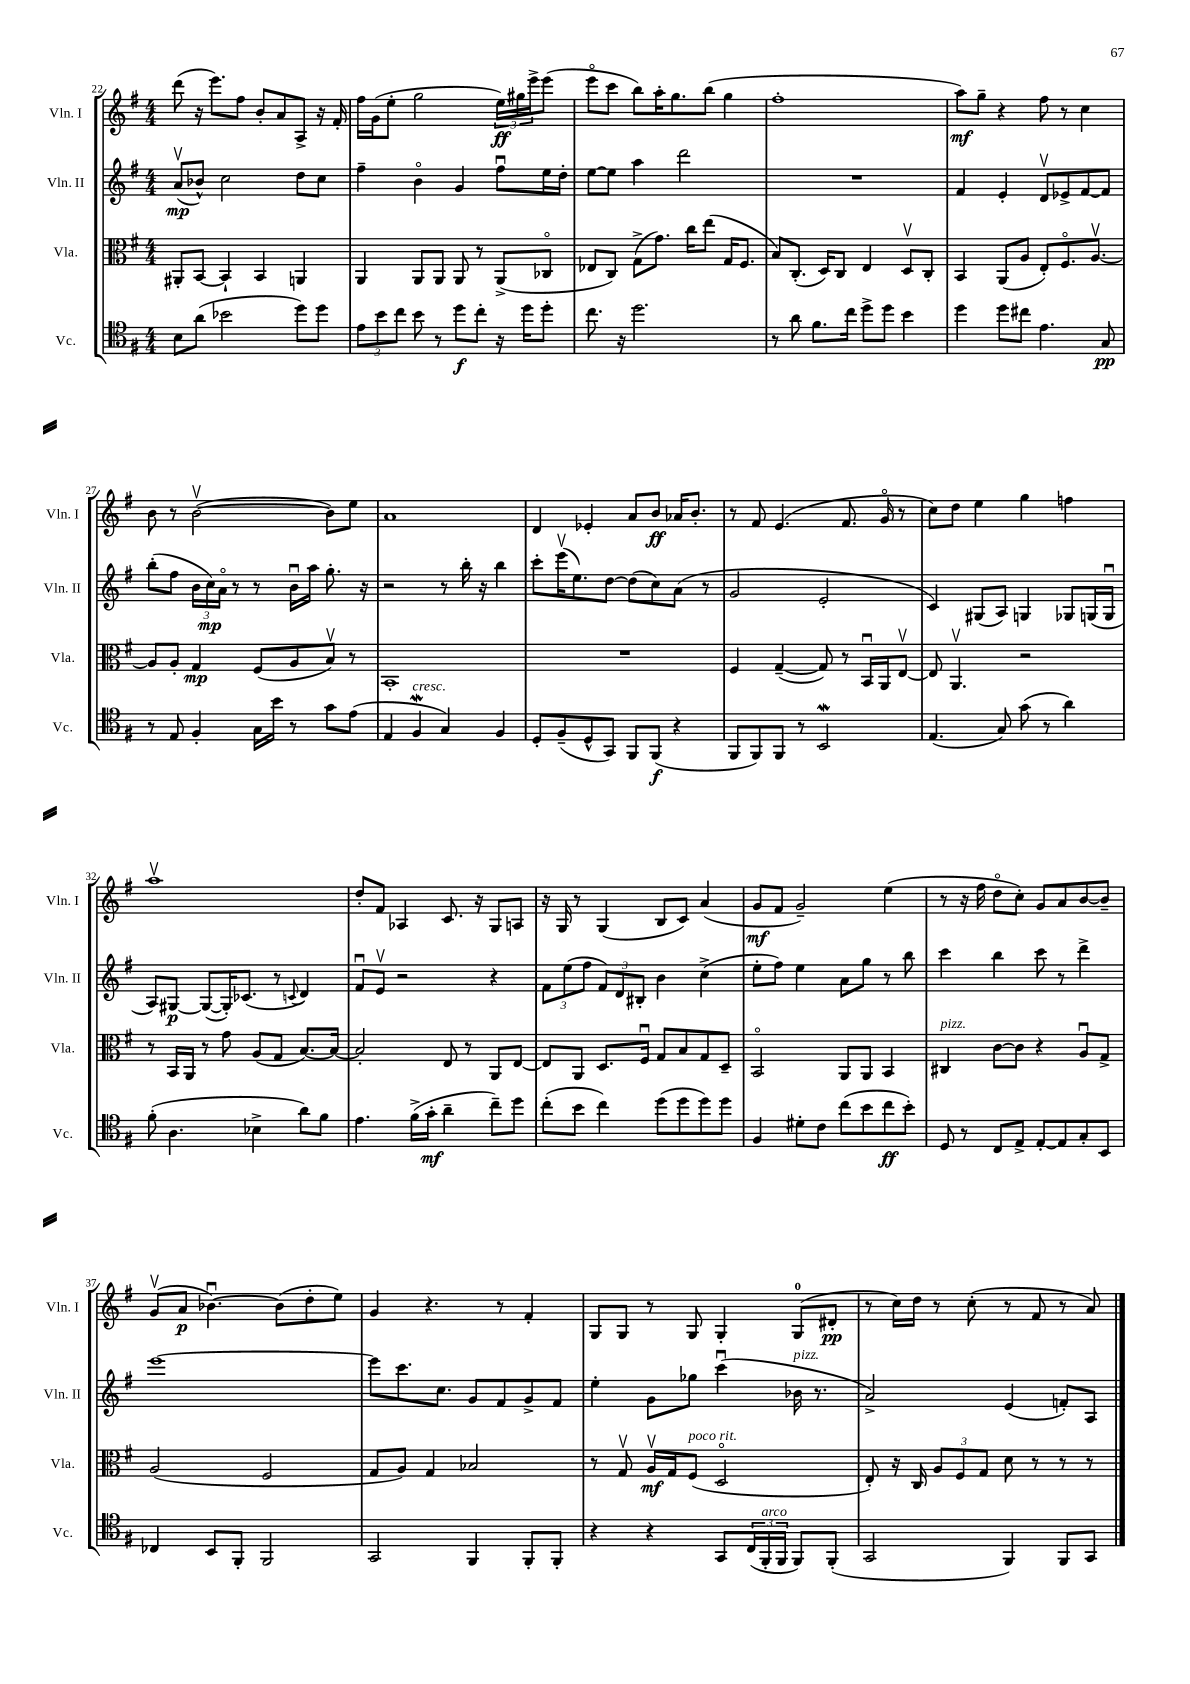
<<
\new StaffGroup <<
\new Staff = "s0" \with { instrumentName = "Vln. I" shortInstrumentName = "Vln. I" } {
    \clef treble \key g \major \numericTimeSignature \time 4/4
    d'''8( r16 e'''8.) fis''8 b'8-. a'8 a8-> r16 fis'16-. |
    fis''16 g'16( e''8-. g''2 \tuplet 3/2 { e''16\ff) gis''16 e'''16-> } e'''8( |
    e'''8\flageolet c'''8 b''8) a''16-. g''8. b''8( g''4 |
    fis''1-. |
    a''8\mf) g''8-- r4 fis''8 r8 c''4 |
    b'8 r8 b'2~\upbow( b'8) e''8 |
    a'1 |
    d'4 ees'4-. a'8 b'8\ff aes'16 b'8.-. |
    r8 fis'8 e'4.( fis'8. g'16\flageolet r8 |
    c''8) d''8 e''4 g''4 f''4 |
    a''1\upbow |
    d''8-. fis'8 aes4 c'8. r16 g8 a8 |
    r16 g16 r8 g4( b8 c'8) a'4( |
    g'8\mf fis'8 g'2--) e''4( |
    r8 r16 fis''16 d''8\flageolet c''8-.) g'8 a'8 b'8~ b'8-- |
    g'8\upbow( a'8\p bes'4.~\downbow) bes'8( d''8-. e''8) |
    g'4 r4. r8 fis'4-. |
    g8 g8 r8 g8 g4-. g8-0( dis'8-.\pp |
    r8 c''16) d''16 r8 c''8-.( r8 fis'8 r8 a'8) \bar "|." |
}
\new Staff = "s1" \with { instrumentName = "Vln. II" shortInstrumentName = "Vln. II" } {
    \clef treble \key g \major \numericTimeSignature \time 4/4
    a'8\upbow\mp( bes'8-^) c''2 d''8 c''8 |
    fis''4-- b'4\flageolet g'4 fis''8\downbow e''16 d''16-. |
    e''8~ e''8 a''4 d'''2 |
    R1 |
    fis'4 e'4-. d'8\upbow ees'8-> fis'8~ fis'8 |
    b''8-.( fis''8 \tuplet 3/2 { b'16 c''16\mp) a'16\flageolet } r8 r8 b'16\downbow a''16 g''8.-. r16 |
    r2 r8 b''16-. r16 b''4 |
    c'''8-. e'''16\upbow( e''8.) d''8~ d''8( c''8) a'8( r8 |
    g'2 e'2-. |
    c'4) gis8( a8) g4 ges8 g16( g16\downbow |
    a8) gis8~\p gis8~( gis16-.) ces'8.( r8 \appoggiatura { c'8 } d'4) |
    fis'8\downbow e'8\upbow r2 r4 |
    \tuplet 3/2 { fis'8 e''8( fis''8 } \tuplet 3/2 { fis'8) d'8 bis8-. } b'4 c''4->( |
    e''8-. fis''8) e''4 a'8 g''8 r8 b''8 |
    c'''4 b''4 c'''8 r8 d'''4-> |
    e'''1~ |
    e'''8 c'''8. c''8. g'8 fis'8 g'8-> fis'8 |
    e''4-. g'8 ges''8 c'''4\downbow( bes'16^\markup { \italic "pizz." } r8. |
    a'2->) e'4( f'8-.) a8 \bar "|." |
}
\new Staff = "s2" \with { instrumentName = "Vla." shortInstrumentName = "Vla." } {
    \clef alto \key g \major \numericTimeSignature \time 4/4
    ais,8-. b,8~ b,4-! b,4 a,4 |
    a,4 a,8 a,8 a,8 r8 a,8->( ces8\flageolet |
    ees8 c8) g8->( g'8.) c''16 e''8( g16 fis8. |
    b8) c8.-.( d16) c8 e4 d8\upbow c8-. |
    b,4 a,8( a8 e8-.) fis8.\flageolet a8.~\upbow |
    a8 a8-. g4\mp fis8( a8 b8\upbow) r8 |
    b,1-. |
    R1 |
    fis4 g4~--( g8) r8 b,16\downbow a,16 e8~\upbow |
    e8 a,4.\upbow r2 |
    r8 b,16 a,16 r8 g'8 a8( g8 b8.~) b16~ |
    b2-. e8 r8 a,8 e8~ |
    e8 a,8 d8. fis16\downbow g8 b8 g8 d8-- |
    b,2\flageolet a,8 a,8 b,4 |
    cis4^\markup { \italic "pizz." } c'8~ c'8 r4 a8\downbow g8-> |
    a2( fis2 |
    g8 a8) g4 bes2 |
    r8 g8\upbow a16\upbow\mf g16 fis8^\markup { \italic "poco rit." }( d2\flageolet |
    e8-.) r16 c16 \tuplet 3/2 { a8 fis8 g8 } d'8 r8 r8 r8 \bar "|." |
}
\new Staff = "s3" \with { instrumentName = "Vc." shortInstrumentName = "Vc." } {
    \clef tenor \key g \major \numericTimeSignature \time 4/4
    b8 a'8( bes'2 d''8) d''8 |
    \tuplet 3/2 { e'8 b'8 c''8 } b'8 r8 d''8\f c''8-. r16 d''16 d''8-. |
    c''8. r16 d''2. |
    r8 a'8 fis'8. c''16 d''8-> d''8 b'4 |
    d''4 d''8 cis''8 e'4. g8\pp |
    r8 e8 fis4-. g16 b'16 r8 g'8 e'8( |
    e4 fis4\mordent^\markup { \italic "cresc." } g4) fis4 |
    d8-. fis8--( d8-^ g,8) fis,8 fis,8\f( r4 |
    fis,8 fis,8) fis,8 r8 b,2\mordent |
    e4.( g8) g'8( r8 a'4) |
    fis'8-.( a4. bes4-> a'8) fis'8 |
    e'4. fis'16->( g'16-.\mf a'4-- c''8--) d''8 |
    c''8-.( b'8 c''4) d''8( d''8 d''8) d''8 |
    fis4 dis'8-. c'8 c''8( b'8 c''8\ff b'8-.) |
    d8 r8 c8 e8-> e8~-. e8 g8-. b,8 |
    ces4 b,8 fis,8-. fis,2 |
    g,2 fis,4 fis,8-. fis,8-. |
    r4 r4 g,8 \tuplet 3/2 { c16( fis,16-.^\markup { \italic "arco" } fis,16 } fis,8) fis,8-.( |
    g,2 fis,4) fis,8 g,8 \bar "|." |
}
>>
>>
\layout { \context { \Score currentBarNumber = #22 } }
